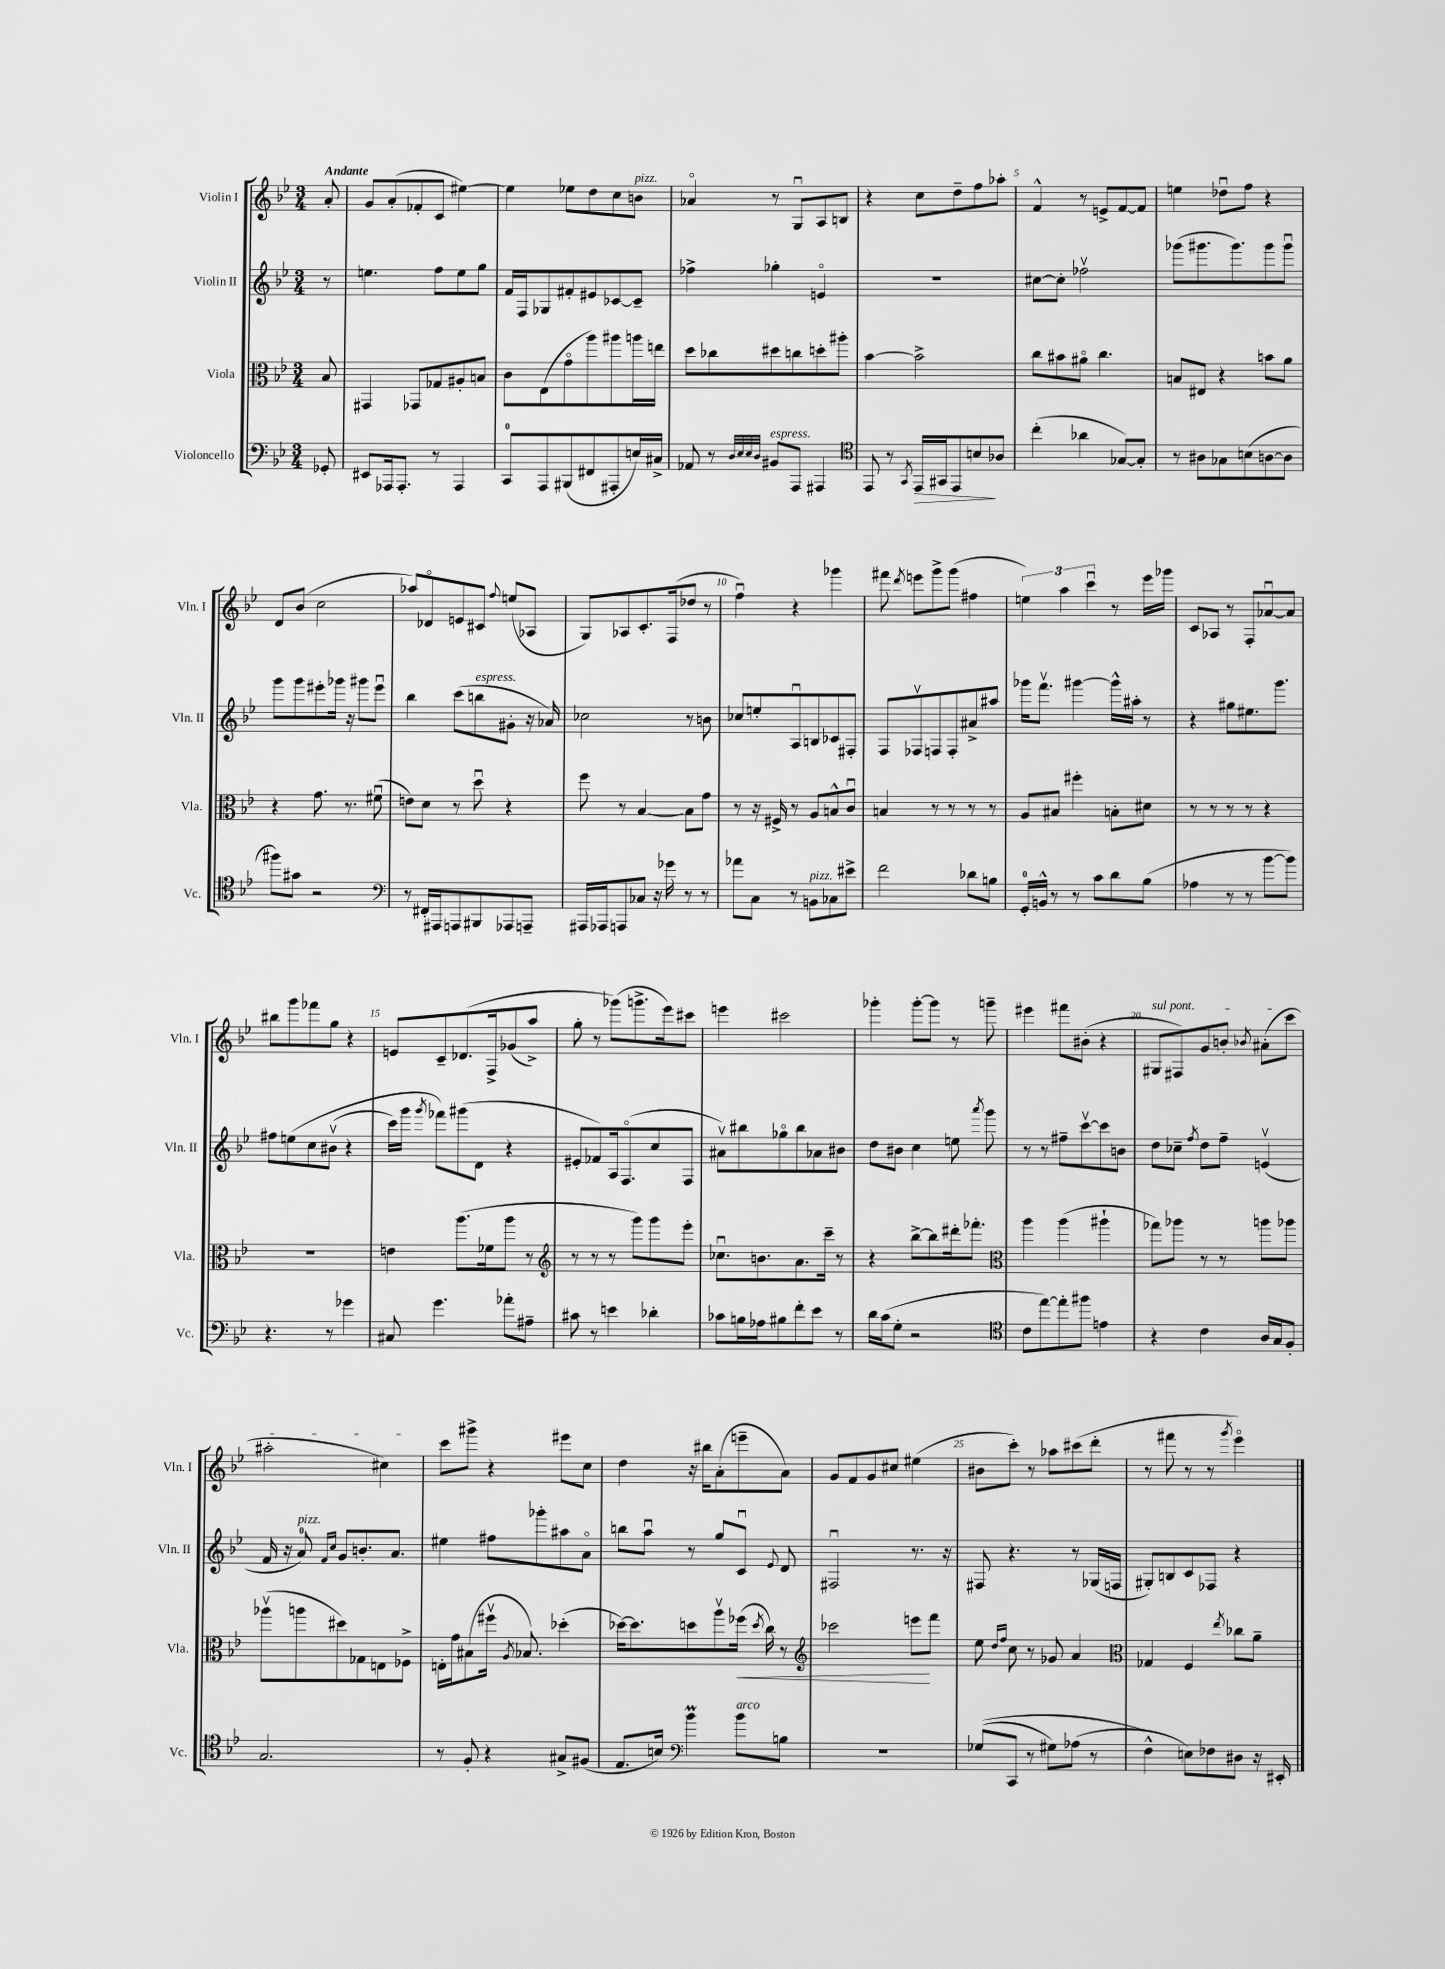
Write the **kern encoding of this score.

**kern	**dynam	**kern	**dynam	**kern	**kern
*part4	*part4	*part3	*part3	*part2	*part1
*staff4	*staff4	*staff3	*staff3	*staff2	*staff1
*I"Violoncello	*	*I"Viola	*	*I"Violin II	*I"Violin I
*I'Vc.	*	*I'Vla.	*	*I'Vln. II	*I'Vln. I
*clefF4	*	*clefC3	*	*clefG2	*clefG2
*k[b-e-]	*	*k[b-e-]	*	*k[b-e-]	*k[b-e-]
*M3/4	*	*M3/4	*	*M3/4	*M3/4
=	=	=	=	=	=
!	!	!	!	!	!LO:TX:a:B:t=Andante
8GG-X'/	.	8B-/	.	8r	8a'/
=1	=1	=1	=1	=1	=1
8EE#X/L	.	4GG#X/	.	4.een\	8g/L
16AAA-X/k	.	.	.	.	(8a'/
8.AAA-'/J	.	.	.	.	.
.	.	8GG-X/L	.	.	8f-X'/
8r	.	8G-X/	.	8ff\L	8c/J
4AAA-/	.	8A#X'/	.	8ee\	[4ee#X\)
.	.	8Bn/J	.	8gg\J	.
=2	=2	=2	=2	=2	=2
8CC/L	.	8c\L	.	16f/LL	4ee#\]
.	.	.	.	16F/J	.
8AAA/	.	(8E-\	.	8G-X/	.
(8BBB#X/	.	8g\	.	8f#X'/	8ee-X\L
8FF#X/	.	8aa\)	.	8e#X/	8dd\
8AAA#X'/	.	8aa#X\	.	[8c-X/	8cc\
!	!	!	!	!	!LO:TX:a:i:t=pizz.
16En/L)	.	16aan\L	.	8c-~/J]	8bn\J
16C#X^/JJ	.	16een\JJ	.	.	.
=3	=3	=3	=3	=3	=3
8AA-X/	.	8dd\L	.	4ff-X^\	4a-X/
8r	.	8cc-X\	.	.	.
32qqD/LLL	.	.	.	.	.
32qqE-/	.	.	.	.	.
32qqE-/	.	.	.	.	.
32qqD/JJJ	.	.	.	.	.
!LO:TX:a:i:t=espress.	!	!	!	!	!
8BB#X/L	.	8dd#X\	.	4gg-X'\	8r
8AAA/J	.	8ccn\	.	.	8Gu/L
4AAA#X/	.	8ddn'\	.	4en/	8A/
.	.	8aa#X'\J	.	.	8Bn/J
=4	=4	=4	=4	=4	=4
*clefC4	*	*	*	*	*
8EE-/	.	[4b-\	.	2.r	4r
8r	.	.	.	.	.
8qGG/	.	.	.	.	.
!	!LO:HP:b	!	!	!	!
16EE-/LL	>	2b-^\]	.	.	8cc\L
16GG#X/J	.	.	.	.	.
8EE-/	.	.	.	.	8dd~\
8Bn/	.	.	.	.	8ff\
8A-X/J	]	.	.	.	8aa-X'\J
=5	=5	=5	=5	=5	=5
(4cc'\	.	8cc\L	.	[8cc#X\L	4f^^/
.	.	8b#X\	.	8cc#'\J]	.
4a-X\	.	8a#X\J	.	2ff-Xv\	8r
.	.	4.cc\	.	.	8en^/L
[8G-X/L)	.	.	.	.	[8f/
8G-'/J]	.	.	.	.	8f/J]
=6	=6	=6	=6	=6	=6
8r	.	8Bn/L	.	(8ggg-X\L	4een\
8A#X\L	.	8E#X/J	.	8.ggg#X\	.
8G-X\	.	4r	.	.	8dd-Xu\L
.	.	.	.	8.ggg#\)	.
(8Bn\	.	.	.	.	8ff\J
[8An\	.	8bn\L	.	8ggg#\	4r
8A\J]	.	8a\J	.	8ggg#u\J	.
!!LO:LB:g=z
=7	=7	=7	=7	=7	=7
8ff#X\L)	.	4r	.	8ggg\L	8d/L
8g#X\J	.	.	.	8ggg\	(8b-/J
2r	.	8.g\	.	8eee#X'\	2cc\
.	.	.	.	16ggg-X\Jk	.
.	.	8.r	.	16r	.
.	.	.	.	8ggg#X\L	.
.	.	(8f#Xu\	.	8eee#u\J	.
=8	=8	=8	=8	=8	=8
*clefF4	*	*	*	*	*
8r	.	8en\L)	.	4bb-\	8aa-X/L)
16FF#X'/LL	.	8d\J	.	.	8d-X/
16AAA#X/J	.	.	.	.	.
8AAAn/	.	8r	.	(8ccc\L	8en/
!	!	!	!	!LO:TX:a:i:t=espress.	!
8BBB#X/	.	8ddu\	.	8bbn\	8c#X/J
.	.	.	.	.	8qqff/
8AAA-X/	.	4r	.	8g#X'\J	(8een/L
8AAAn~/J	.	.	.	16r	8A-X/J
.	.	.	.	16a-X/)	.
=9	=9	=9	=9	=9	=9
16AAA#X/LL	.	8ff\	.	2cc-X\	8G/L)
16AAA-X/J	.	.	.	.	.
8AAAn/	.	8r	.	.	8A-X/
8C-X/J	.	[4B-/	.	.	8.c'/
16r	.	.	.	.	.
16g-X\	.	.	.	.	(16F/k
8r	.	8B-\L]	.	8r	8dd-X/J
8r	.	8g\J	.	8bn\	8r
=10	=10	=10	=10	=10	=10
8a-X\L	.	8r	.	8cc-X/L	4ffu\)
8C\J	.	16r	.	8een'/	.
.	.	16F#X^/	.	.	.
8r	.	8r	.	8Au/	4r
!LO:TX:a:i:t=pizz.	!	!	!	!	!
8BBn\L	.	8A/L	.	8Bn/	.
8C-X\	.	8Bn^^/	.	8c-X/	4ggg-X\
8e#X^\J	.	8cu/J	.	8F#X'/J	.
=11	=11	=11	=11	=11	=11
2f\	.	4Bn/	.	8F/L	8fff#X\
.	.	.	.	.	8qddd/
.	.	.	.	8F-Xv/	8eeen\L
.	.	8r	.	8Fn/	8ggg^\
.	.	8r	.	8F'/	(8ggg\J
8d-X\L	.	8r	.	8a#X^/	4ff#X\
8Bn\J	.	8r	.	8aa#X/J	.
=12	=12	=12	=12	=12	=12
16GG'/LL	.	8A/L	.	16ggg-X\KL	6een\)
16BBn^^/JJ	.	.	.	8.fffv\J	.
8r	.	8B#X/J	.	.	.
.	.	.	.	.	6aa\
8r	.	4ff#X'\	.	[4ggg#X\	.
.	.	.	.	.	6cccu\
8c\L	.	.	.	.	.
8d\	.	8Bn'\L	.	16ggg#^^\LL]	8r
.	.	.	.	16aa#X'\JJ	.
(8B-\J	.	8d#X\J	.	8r	16eee-\LL
.	.	.	.	.	16ggg-X\JJ
=13	=13	=13	=13	=13	=13
4A-X\	.	8r	.	4r	8c/L
.	.	8r	.	.	8A-X/J
8r	.	8r	.	8gg#X\L	8r
8r	.	8r	.	8.ee#X\	8F'/L
[8b-\L	.	4r	.	.	[8a-Xu/
.	.	.	.	8.ggg\J	.
8b-\J])	.	.	.	.	8a-/J]
!!LO:LB:g=z
=14	=14	=14	=14	=14	=14
4.r	.	2.r	.	8ff#X\L	8bb#X\L
.	.	.	.	(8een\	8ggg\
.	.	.	.	8cc\	8fff-X\
8r	.	.	.	(8b#Xv\J	8gg\J
4g-X\	.	.	.	4r	4r
=15	=15	=15	=15	=15	=15
8C#X/	.	4en\	.	16ccc\LL)	8en/L
.	.	.	.	16ggg\JJ	.
.	.	.	.	8qggg/	.
4.g\	.	.	.	8fff-X\L)	8c~/
.	.	(8.aa\L	.	(8ggg#X\	(8.d-X/
.	.	.	.	8d\J	.
.	.	16f-X\k	.	.	16F^/k
8a-X'\L	.	8aa\J	.	4r	(8g-X/
8A#X~\J	.	8r	.	.	8aa^/J)
=16	=16	=16	=16	=16	=16
*	*	*clefG2	*	*	*
8c#X\	.	8r	.	8e#X'/L	8gg'\
8r	.	8r	.	8f-X/)	8r
4en\	.	8r	.	16A/k	(8ggg-X\L)
.	.	.	.	(8.F/	.
.	.	8ggg\L)	.	.	8.gggn^\
4d-X'\	.	8ggg\	.	8cc/	.
.	.	.	.	.	16eee-\k)
.	.	8eee-'\J	.	8F/J	8ccc#X\J
=17	=17	=17	=17	=17	=17
8c-X\L	.	8.cc-Xu\L	.	8a#Xv\L)	4eeen\
16Bn\L	.	.	.	8bb#X\	.
16A-X\J	.	8.bn\	.	.	.
8B#X\	.	.	.	8gg-X\	2ccc#X\
8f'\	.	8.a\	.	8bb#\	.
8e-\J	.	.	.	8a-X\	.
.	.	16ccc~\Jk	.	.	.
8r	.	8r	.	8b#X\J	.
=18	=18	=18	=18	=18	=18
16d\LL	.	4r	.	8dd\L	4ggg-X'\
(16c\J	.	.	.	.	.
8G'\J	.	.	.	8b#X\J	.
2r	.	[8bb-^\L	.	4cc\	[8ggg-'\L
.	.	8bb-\]	.	.	8ggg-\J]
.	.	16ddd#X'\k	.	8een\	8r
.	.	8.fff-X'\J	.	.	.
.	.	.	.	8qaaa/	.
.	.	.	.	8ggg\	8gggn~\
=19	=19	=19	=19	=19	=19
*clefC4	*	*clefC3	*	*	*
8c\L	.	4aa\	.	8r	4eee#X\
[8ee-\)	.	.	.	8r	.
8ee-'\]	.	(4aa\	.	8ff#X~\L	8fff#X\L
8ff#X\J	.	.	.	[8cccv\	(8b#X'\J
4en\	.	4aa#X`\	.	8ccc\]	4r
.	.	.	.	8bn\J	.
=20	=20	=20	=20	=20	=20
!	!	!	!	!	!LO:TX:a:i:t=sul pont.
4r	.	8gg-X\L)	.	8dd\L	8G#X/L
.	.	8aa-X\J	.	8cc-X~\J	8F#X/)
.	.	.	.	8qff/	.
4c\	.	8r	.	8dd\L	8g/
.	.	8r	.	8ff~\J	8bn'/J
.	.	.	.	.	8qb-X/
16A/LL	.	8aan\L	.	(4env/	(8a#X'\L
16G/J	.	.	.	.	.
8F'/J	.	8aa-X\J	.	.	8ccc\J
!!LO:LB:g=z
=21	=21	=21	=21	=21	=21
2.G/	.	(8aa-Xv\L	.	16f/	2aa#X'\
.	.	.	.	16r	.
!	!	!	!	!LO:TX:a:i:t=pizz.	!
.	.	8aan\	.	8a/)	.
.	.	.	.	16qqf/LL	.
.	.	.	.	16qqcc/JJ	.
.	.	8dd#X\)	.	8g/L	.
.	.	8G-X\	.	8.bn'/	.
.	.	8En\	.	.	4cc#X\)
.	.	.	.	8.a/J	.
.	.	8F-X^\J	.	.	.
=22	=22	=22	=22	=22	=22
8r	.	16En'\LL	.	4ee#X\	8ccc\L
.	.	16g\J	.	.	.
8F'/	.	(8B#X\	.	.	8ggg#X^\J
4r	.	16ff#Xv\Jk	.	8ff#X\L	4r
.	.	8qA/	.	.	.
.	.	8.B-X/)	.	.	.
.	.	.	.	8ggg-X'\	.
8G#X^/L	.	(4dd-X'\	.	8aa#X\	8eee#X\L
(8F#X/J	.	.	.	8a\J	8cc\J
=23	=23	=23	=23	=23	=23
8.E-/L	.	[16dd-X\KL)	.	8bbn\L	4dd\
.	.	8.dd-\]	.	.	.
.	.	.	.	8aau\J	.
16Bn/Jk)	.	.	.	.	.
*clefF4	*	*	*	*	*
4b-M\	.	8ddn\	.	8r	16r
.	.	.	.	.	16bb#X\KL
.	.	8aav\	.	8gg/L	(8a'\
!LO:TX:a:i:t=arco	!	!	!	!	!
!	!	!	!LO:HP:b	!	!
8b-\L	.	(16ff-X\Jk	<	8cu/J	8eeen~\
.	.	8qdd/	.	.	.
.	.	16cc\)	.	.	.
.	.	.	.	8qqe-/	.
8Bn\J	.	8r	.	8d/	8a\J)
=24	=24	=24	=24	=24	=24
*	*	*clefG2	*	*	*
2.r	.	2ccc-X\	.	2F#Xu/	8g/L
.	.	.	.	.	8f/
.	.	.	.	.	8g/
.	.	.	.	.	8cc#X/J
.	.	8eeen\L	.	8.r	(4ee#X\
.	.	8fff\J	[	.	.
.	.	.	.	16r	.
=25	=25	=25	=25	=25	=25
((8G-X/L	.	8ee-\	.	8F#X/	8b#X\L
.	.	16qqdd/LL	.	.	.
.	.	16qqff/JJ	.	.	.
8CC/J	.	8cc\	.	4.r	8ccc'\J)
8r	.	8r	.	.	8r
8G#X\L)	.	8g-X/	.	.	8aa-X\L
(8A-X\J	.	4a/	.	8r	(8ccc#X\
8r	.	.	.	(16G-X/LL	8ddd'\J
.	.	.	.	16Fn/JJ	.
=26	=26	=26	=26	=26	=26
*	*	*clefC3	*	*	*
4F^^\)	.	4G-X/	.	8G#X'/L)	8r
.	.	.	.	8Bn/	8fff#X\
8En\L)	.	4F/	.	8c/	8r
8F-X\	.	.	.	8F-X/J	8r
.	.	8qee-/	.	.	8qggg/
8D#X\J	.	8cc-X\L	.	4r	4eee-\)
16r	.	8a~\J	.	.	.
16EE#X'/	.	.	.	.	.
==	==	==	==	==	==
*-	*-	*-	*-	*-	*-
